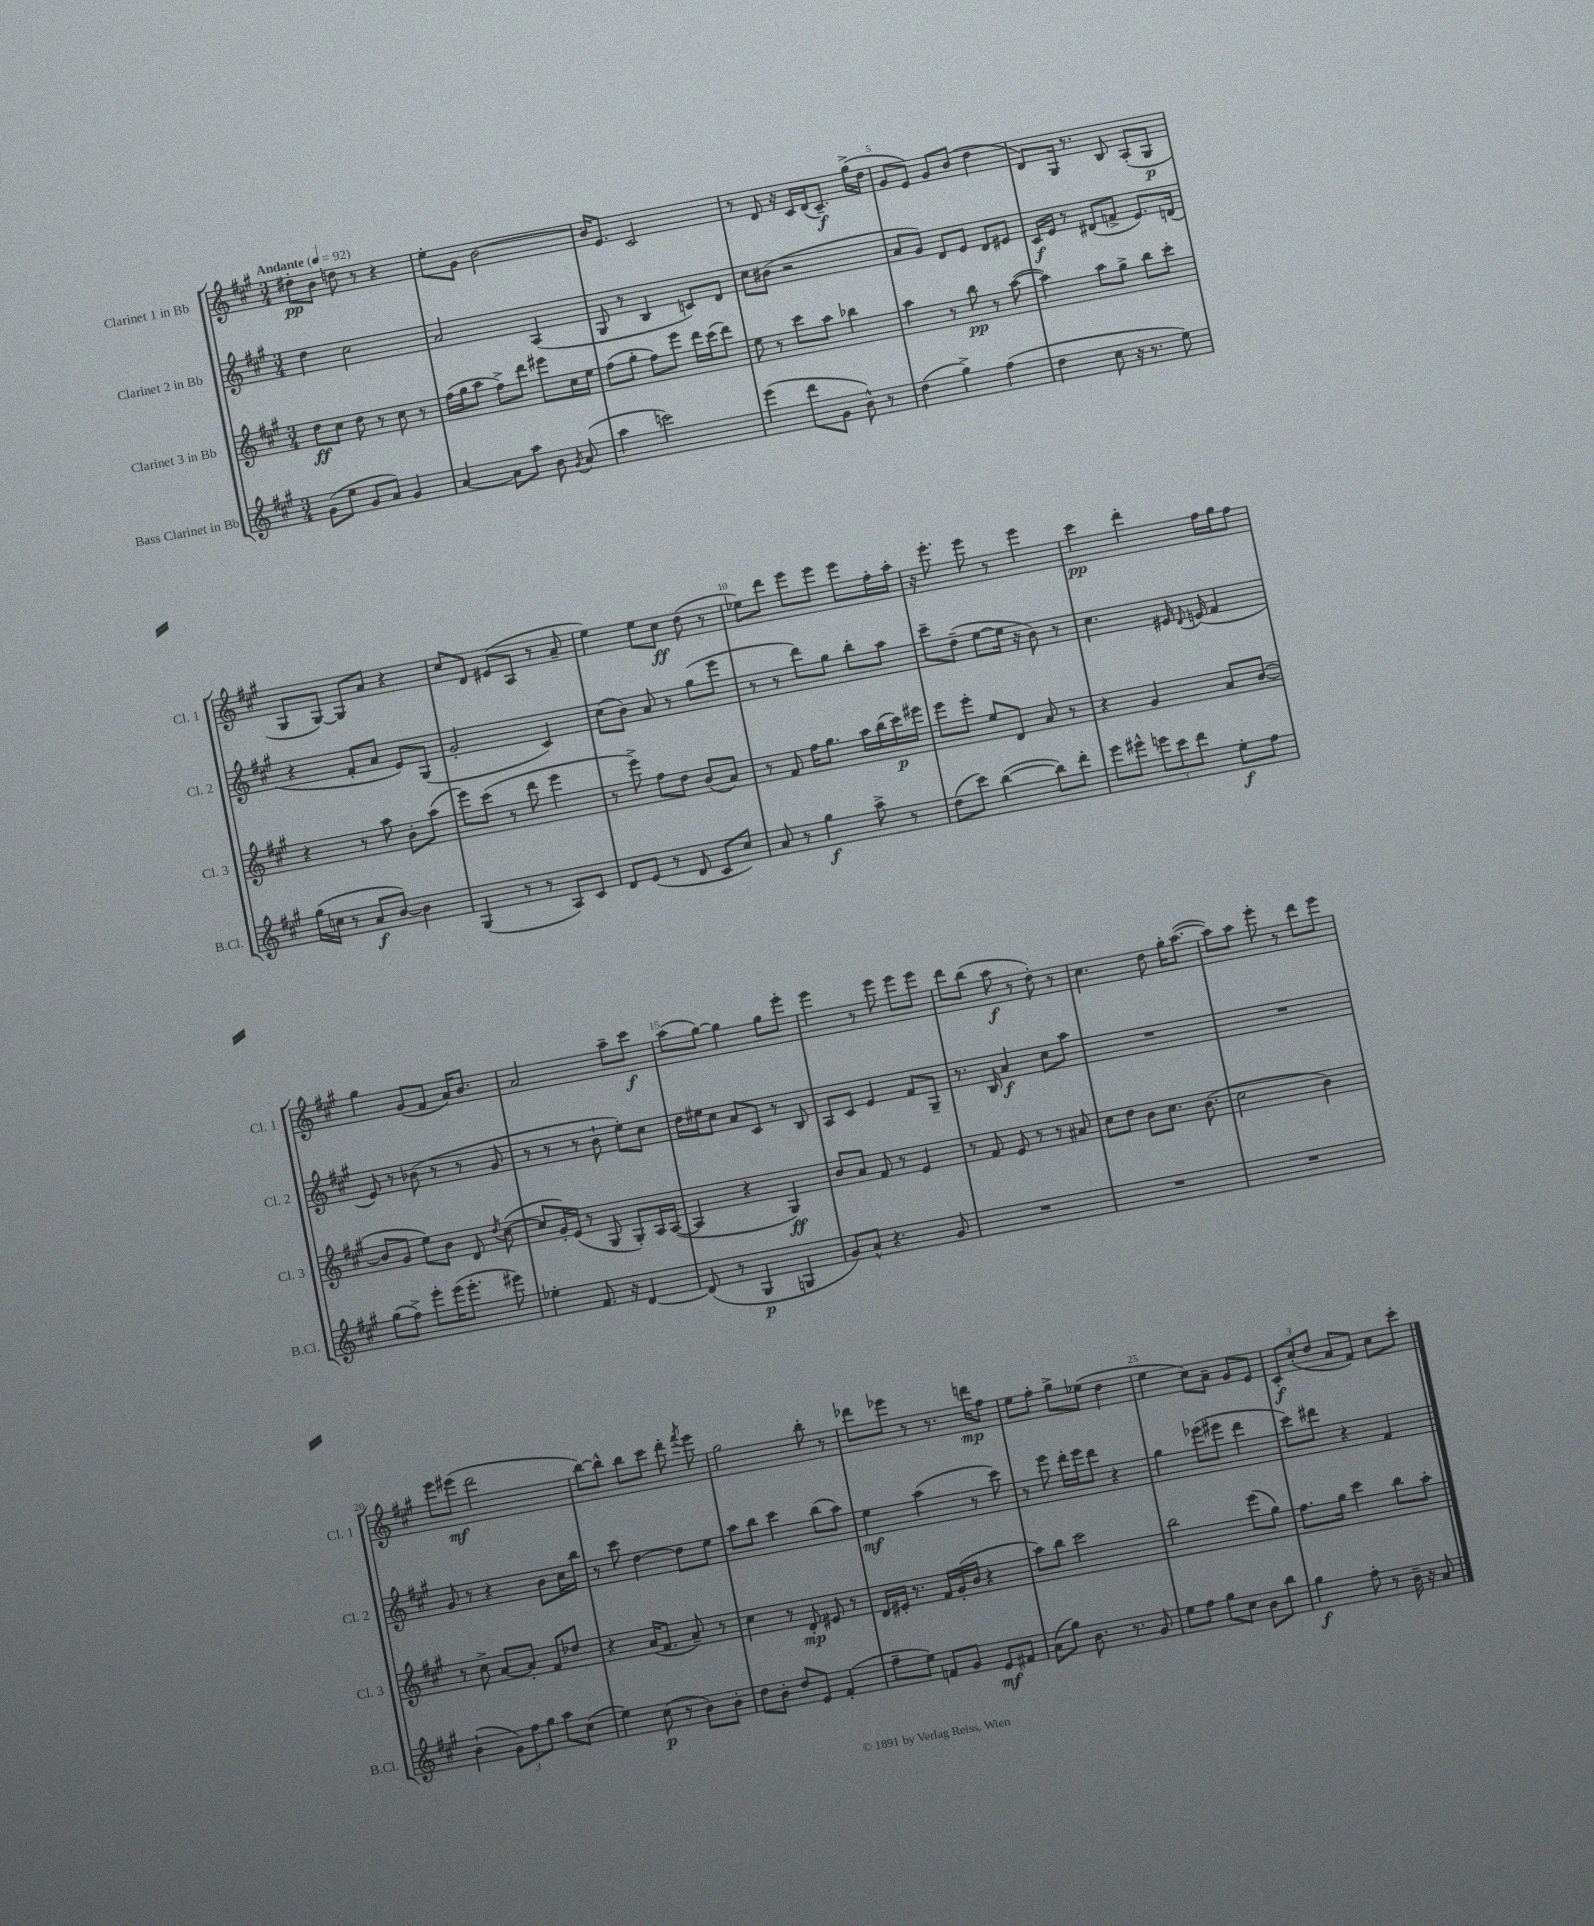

**kern	**kern	**kern	**kern
*staff4	*staff3	*staff2	*staff1
*clefG2	*clefG2	*clefG2	*clefG2
*k[f#c#g#]	*k[f#c#g#]	*k[f#c#g#]	*k[f#c#g#]
*M3/4	*M3/4	*M3/4	*M3/4
*MM92	*MM92	*MM92	*MM92
(8g#	8dd	4dd	8dd#'
8ee	8cc#	.	8b
8g#	8dd	2cc#	8dd
8a)	8r	.	8r
4g#	8cc#	.	4r
.	8r	.	.
=	=	=	=
[4a	(16ff#	2a	8ee'
.	16gg#	.	.
.	8aa	.	8g#
8a]	8ff#^)	.	[2b
8aa	8ddd	.	.
8b	8eee#	(4A	.
8qg#	.	.	.
(8a	16cc#	.	.
.	16ee	.	.
=	=	=	=
4aa	(8ff#	8G#	16b]
.	.	.	8.e
.	8gg#'	8r	.
2ccc)	8ff#)	4B	2c#
.	8eee	.	.
.	16ddd	8c)	.
.	(16ccc#	.	.
.	8ddd)	8d	.
=	=	=	=
(4eee	8ee	8cc#	8r
.	8r	(8b#	8d
8ddd	8ccc#	2r	16r
.	.	.	16c#
8g#	8aa	.	(16d
.	.	.	8.c#~)
8b^^)	4bb-	.	.
8r	.	.	(16gg#^
.	.	.	16dd
=	=	=	=
(4dd	4aa	8a	8g#
.	.	8g#)	8e)
4gg#^)	8r	8d	8g#
.	8bb	8e	(8b
(4ff#	8r	8d	4dd
.	([8aa	8e#	.
=	=	=	=
4dd	4aa])	16c#	8d)
.	.	16e	.
.	.	8r	16G#
.	.	.	8.r
8cc#	8aa	(8d#	.
16r	8gg#^	8f^	8B
8.r	.	.	.
.	8bb	8.e)	(8A'
8ee)	8ccc#'	.	8G#
.	.	(16d	.
=	=	=	=
(16gg#	4r	4r	8G#
16cc	.	.	.
8r	.	.	[8G#)
8a	8r	8f#'	8G#]
[8b)	8aa	8a	8a
4b]	8b'	8e)	4r
.	(8aa	(8G#	.
=	=	=	=
(4G#	8eee)	2g#'	8cc#
.	(8ccc#	.	8d
8r	8r	.	(8e#
8r	8ddd	.	8A
8A)	4eee	4c#)	8r
8c#	.	.	8a~
=	=	=	=
8d	8r	(8cc#	4ee)
(8e	8eee^)	8b)	.
8r	8ff#	8a	8ee
8d	8dd	8r	8cc#
8c#	(8b	(8gg#	(8dd
8cc#)	8a)	8eee	8r
=	=	=	=
8a	8r	8r	8ee-)
8r	8f#	8r	8ddd
4gg#	16ff#	8ddd)	8eee
.	8.gg#	.	.
.	.	8gg#	8eee
8aa^	16aa	8bb'	8eee
.	(16bb	.	.
8r	16ccc#)	8aa	16ff#'
.	16eee#	.	16aa'
=	=	=	=
(8dd	8eee	8ccc#~	16r
.	.	.	8.eee'
8ccc#)	8eee'	(8dd~	.
([4bb	8ee	[8ee	8eee
.	8d	16ee]	8r
.	.	16r	.
8bb])	8a	8b)	4eee
8ddd'	8r	8r	.
=	=	=	=
8eee	4r	4.cc#	4ccc#
8eee#^^	.	.	.
12eee	4g#	.	4ddd'
12ccc#	.	.	.
.	.	16e#	.
12ddd	.	.	.
.	.	8qqd	.
.	.	(16e	.
8ee'	8a	4f#	16ff#
.	.	.	16gg#
8ff#	([8b	.	8ff#
=	=	=	=
(8gg#	8b]	8e)	4gg#
8ff#^)	8g#	8r	.
8eee'	8ee)	(8b-	(8g#
(16eee	8b	8r	8f#
8.eee'	.	.	.
.	8d	8r	16a)
.	.	.	8.b
.	8qdd	.	.
8eee#)	([8cc#	8g#	.
=	=	=	=
4ee-'	8cc#]	8r	2a
.	16g#')	8r	.
.	(16e	.	.
8.f#	8r	8r	.
.	8G#	8b`	.
16r	.	.	.
[4d	8G#')	8ee')	8aa~
.	16A	8cc#	8ccc#
.	([16A	.	.
=	=	=	=
(8d]	4A]	16dd	(8aa
.	.	16ee#	.
8r	.	8cc#	[8gg#)
4G#	4r	8a	4gg#]
.	.	8c#	.
4G	4G#)	8r	8gg#
.	.	8B	8eee'
=	=	=	=
8g#)	8b	8A	4eee
8a^^	8a	8c#	.
4.r	8f#	4e	8r
.	8r	.	8eee
.	4e	8f#	8eee
8g#	.	8G#~	8eee
=	=	=	=
2.r	8r	8.r	8ddd
.	8f#	.	(8bb
.	.	16B	.
.	8e	4a	8aa
.	8r	.	8r
.	8r	8cc#	8dd')
.	8a#	8aa	8r
=	=	=	=
2.r	8cc#	2.r	4.cc#
.	8dd	.	.
.	8b	.	.
.	8.cc#	.	8dd
.	.	.	16gg#'
.	(8.b	.	([8.aa
=	=	=	=
2.r	2cc#	2.r	8aa])
.	.	.	8aa
.	.	.	8eee'
.	.	.	8r
.	4b)	.	8ddd
.	.	.	8eee
=	=	=	=
(4b`	8r	8g#	8eee
.	8cc#^	8r	(8eee#
12g#)	[8a	4r	2ddd
12ff#	.	.	.
.	8a']	.	.
12gg#	.	.	.
8aa	8f#	8b	.
(8cc#	8dd-	16cc#	.
.	.	16bb	.
=	=	=	=
4ee)	4r	8r	[8bb)
.	.	8ccc#	8bb^^]
(8cc#	(16a	[4dd	8bb
.	8.f#	.	.
8r	.	.	8ccc#
8b)	8a~)	8dd]	8ddd'
.	.	.	8qfff#
8b'	8r	8ee	8eee
=	=	=	=
8dd	4cc#	8aa	2gg#
8b'	.	8bb	.
8dd	8r	4ccc#	.
8e	8d'	.	.
(4f#'	8e#	(8bb	8bb'
.	8r	8aa)	8r
=	=	=	=
8ff#~	16d	4ee	8ddd-
.	16e#'	.	.
8ee)	8.r	.	8eee-
8f	.	(4aa	8r
.	16f#	.	.
8g#	(16g#'	.	8.r
.	16b	.	.
8e	4r	8r	.
.	.	.	16ddd
8f#	.	8ccc#)	8ff#
=	=	=	=
(8a	8aa)	8r	8ee
8gg#)	8bb	8eee	8ff#'
8.b	2ccc#	16ddd'	8gg#^
.	.	16eee	.
.	.	8ddd	(8ee-
8.r	.	.	.
.	.	4r	4dd
8g#	.	.	.
=	=	=	=
8ee	2bb	4gg#	4ee
8ff#	.	.	.
8gg#	.	(8eee-	8cc#)
8cc#	.	8eee#	8a~
8b	(8eee	4ddd	8g#
8bb	8gg#)	.	8e
=	=	=	=
4gg#	8.ff#	8ccc#)	12c#'
.	.	.	(12cc#'
.	.	8ddd#	.
.	.	.	12dd
.	16gg#	.	.
8ff#'	4ccc#	4r	8a
8r	.	.	8f#)
16b~	8bb	4f#	8cc#
16r	.	.	.
8a	8aa'	.	8ccc#'
==	==	==	==
*-	*-	*-	*-
